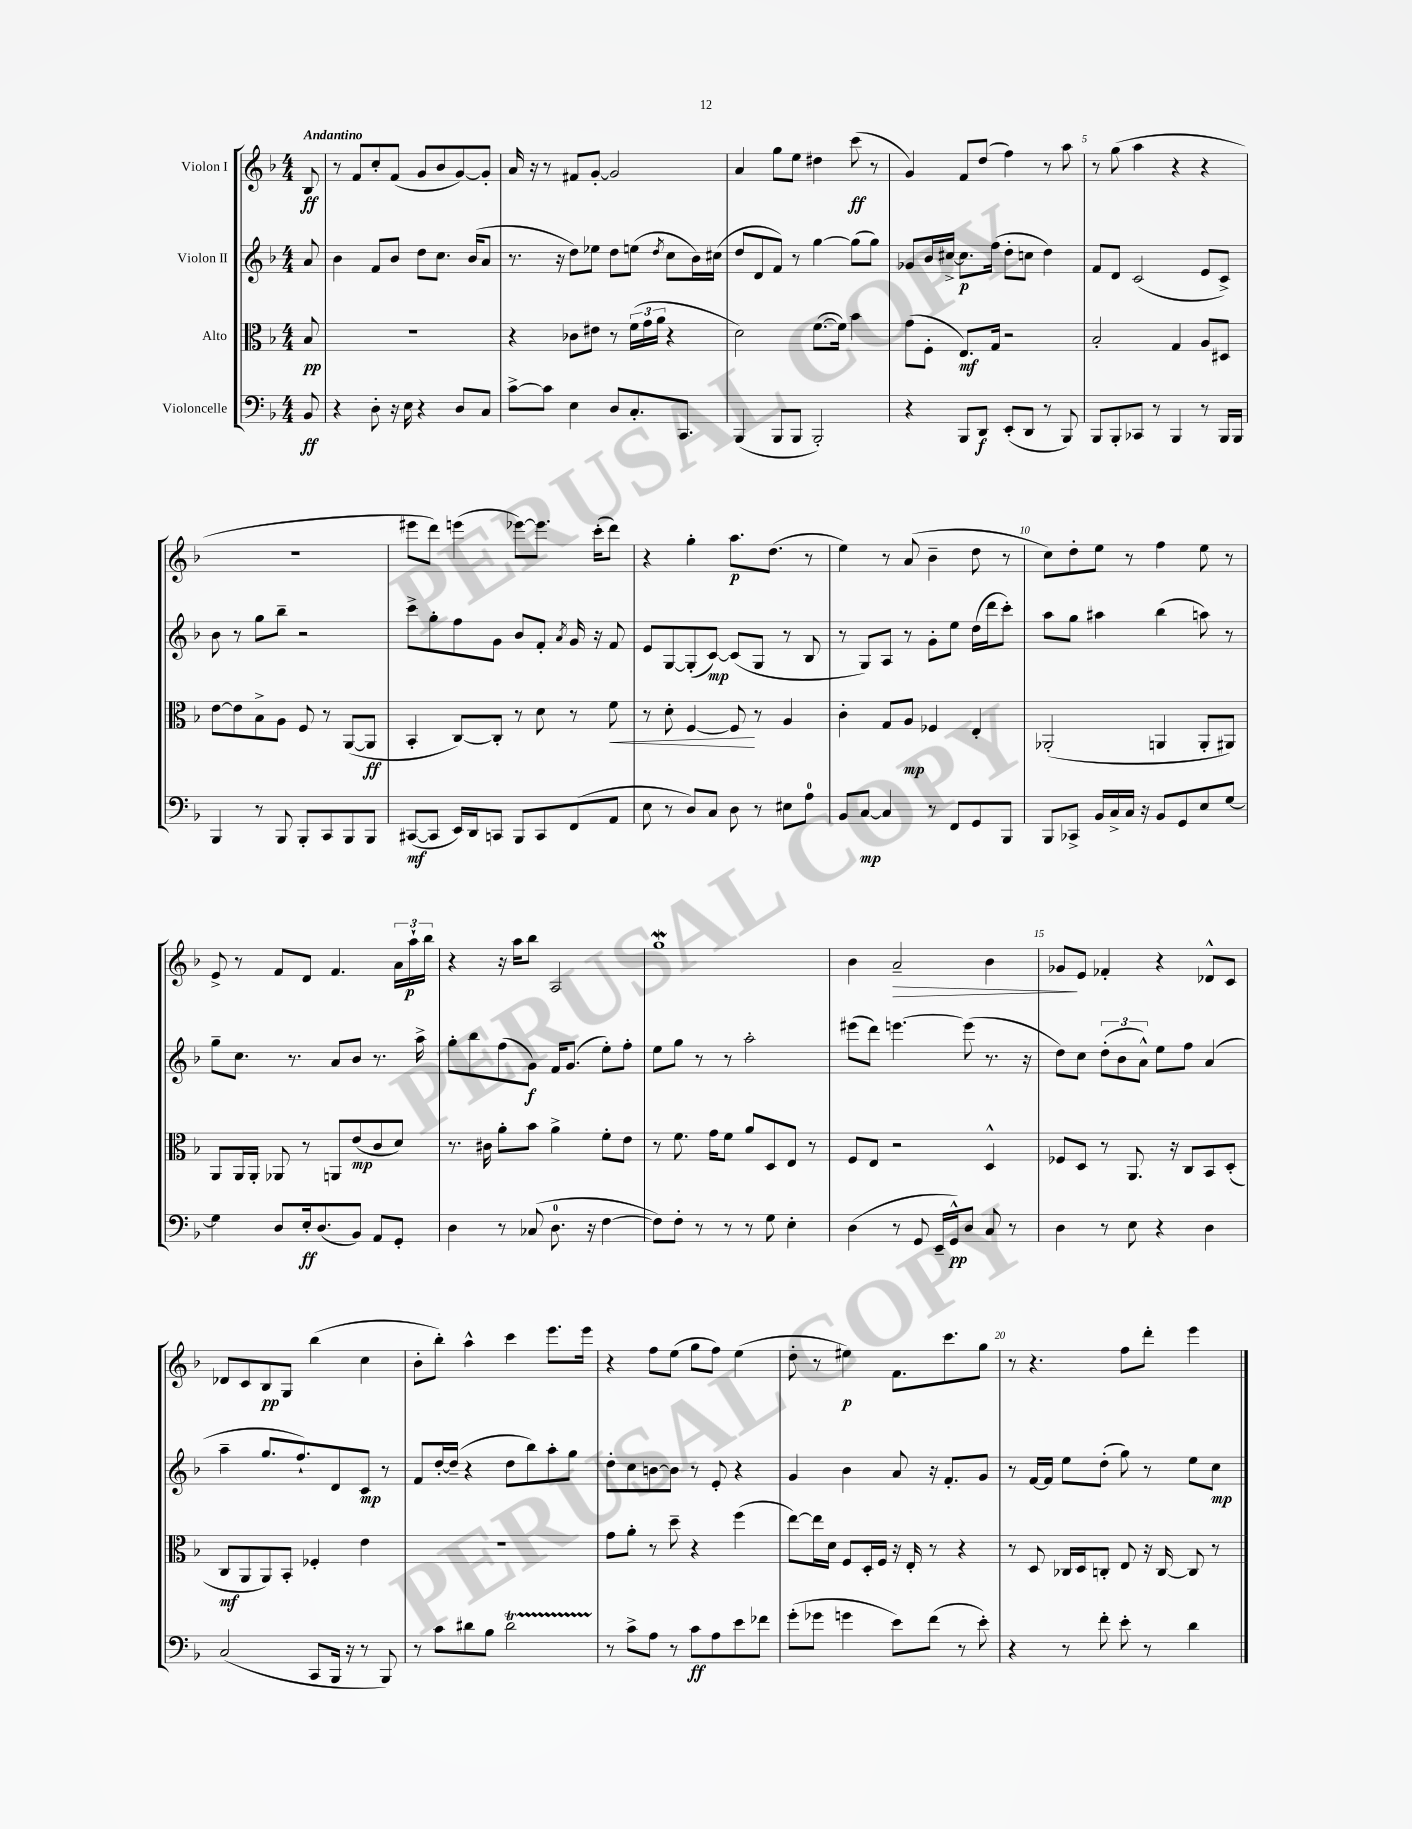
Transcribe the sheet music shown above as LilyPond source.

<<
\new StaffGroup <<
\new Staff = "s0" \with { instrumentName = "Violon I" } {
    \clef treble \key f \major \numericTimeSignature \time 4/4 \partial 8 \tempo "Andantino"
    bes8\ff |
    r8 f'8 c''8-. f'8( g'8 bes'8 g'8~) g'8-. |
    a'16 r16 r8 fis'8 g'8~-. g'2 |
    a'4 g''8 e''8 dis''4 c'''8\ff( r8 |
    g'4) f'8 d''8( f''4) r8 a''8 |
    r8 g''8( a''4 r4 r4 |
    R1 |
    eis'''8 d'''8) e'''4( ees'''8~) ees'''8. c'''16-.( d'''8) |
    r4 g''4-. a''8.\p d''8.( r8 |
    e''4) r8 a'8( bes'4-- d''8 r8 |
    c''8) d''8-. e''8 r8 f''4 e''8 r8 |
    e'8-> r8 f'8 d'8 f'4. \tuplet 3/2 { a'16 a''16-!\p bes''16 } |
    r4 r16 a''16 bes''8 a2 |
    g''1\mordent |
    bes'4 a'2--\> bes'4 |
    ges'8\! e'8 fes'4-. r4 des'8-^ c'8 |
    des'8 c'8 bes8\pp g8 bes''4( c''4 |
    bes'8-. bes''8-.) a''4-^ c'''4 e'''8. e'''16 |
    r4 f''8 e''8( g''8 f''8) e''4( |
    d''8-. r8 eis''4\p) f'8. c'''8. g''8 |
    r8 r4. f''8 d'''8-. e'''4 \bar "|." |
}
\new Staff = "s1" \with { instrumentName = "Violon II" } {
    \clef treble \key f \major \numericTimeSignature \time 4/4 \partial 8
    a'8 |
    bes'4 f'8 bes'8 d''8 c''8. bes'16( a'8 |
    r8. r16 d''8) ees''8 d''8 e''8( \acciaccatura { d''8 } c''8 bes'16) cis''16( |
    d''8 d'8 f'8) r8 g''4~ g''8( g''8) |
    ges'8 bes'16 cis''16~-> cis''8.\p f''16( d''8-. c''8 d''4) |
    f'8 d'8 c'2( e'8 c'8->) |
    bes'8 r8 g''8 bes''8-- r2 |
    c'''8-> g''8-. f''8 g'8 bes'8 f'8-. \acciaccatura { a'8 } g'16 r16 f'8 |
    e'8 g8~ g8-.( c'8~\mp) c'8( g8 r8 bes8 |
    r8 g8) a8 r8 g'8-. e''8 d''16( d'''16 c'''8-.) |
    a''8 g''8 ais''4 bes''4( a''8) r8 |
    g''8-- c''8. r8. a'8 bes'8 r8. a''16-> |
    g''8-. bes''8 f''8( g'8\f) f'16 g'8.( e''8-.) f''8-. |
    e''8 g''8 r8 r8 a''2-. |
    eis'''8( d'''8) e'''4.~ e'''8( r8. r16 |
    d''8) c''8 \tuplet 3/2 { d''8-.( bes'8 a'8-^) } e''8 f''8 a'4( |
    a''4-- g''8. f''8.-!) d'8 c'8\mp r8 |
    f'8 d''16~-. d''16--( r4 d''8 bes''8) a''8-. g''8 |
    d''8-. c''8 b'8~ b'8 r8 e'8-. r4 |
    g'4 bes'4 a'8 r16 f'8.-. g'8 |
    r8 f'16~ f'16 e''8 d''8-.( g''8) r8 e''8 c''8\mp \bar "|." |
}
\new Staff = "s2" \with { instrumentName = "Alto" } {
    \clef alto \key f \major \numericTimeSignature \time 4/4 \partial 8
    bes8\pp |
    R1 |
    r4 ces'8 eis'8 r8 \tuplet 3/2 { f'16( g'16 a'16 } r4 |
    d'2) f'8.~( f'16) bes'4 |
    g'8( f8-. e8.\mf) g16 r2 |
    bes2-. g4 a8 dis8 |
    e'8~ e'8 bes8-> a8 f8 r8 a,8~( a,8\ff |
    bes,4-. c8~) c8-. r8 d'8 r8 f'8\< |
    r8 d'8-. f4~ f8\! r8 a4 |
    c'4-. g8 a8\mp fes4 e4-. |
    aes,2-.( a,4 a,8-. ais,8) |
    a,8 a,16 a,16-. aes,8 r8 a,8 e'8\mp( c'8 d'8) |
    r8. cis'16 a'8-. bes'8 a'4-> f'8-. e'8 |
    r8 f'8. g'16 f'8 a'8 d8 e8 r8 |
    f8 e8 r2 d4-^ |
    fes8 d8 r8 a,8. r16 c8 bes,8 d8-.( |
    c8\mf a,8 a,8) bes,8-. fes4-. e'4 |
    R1 |
    g'8 a'8-. r8 d''8-- r4 f''4( |
    e''8~) e''16 d'16 f8 d16-. f16 r16 e16-. r8 r4 |
    r8 d8 ces16 d16 c8-. e8 r16 c16~ c8 r8 \bar "|." |
}
\new Staff = "s3" \with { instrumentName = "Violoncelle" } {
    \clef bass \key f \major \numericTimeSignature \time 4/4 \partial 8
    bes,8\ff |
    r4 d8-. r16 e16 r4 d8 c8 |
    c'8~-> c'8 e4 d8 c8.-. c,8. |
    bes,,4( bes,,8 bes,,8 bes,,2-.) |
    r4 bes,,8 d,8\f e,8-.( d,8 r8 bes,,8) |
    bes,,8 bes,,8-. ces,8 r8 bes,,4 r8 bes,,16 bes,,16 |
    bes,,4 r8 bes,,8 bes,,8-. c,8 bes,,8 bes,,8 |
    cis,8~\mf( cis,8 e,16) d,16 c,8 bes,,8 c,8 f,8( a,8 |
    e8 r8 d8) c8 d8 r8 eis8 a8-0 |
    bes,8 c8~\mp c4 r8 f,8 g,8 bes,,8 |
    bes,,8 ces,8-> bes,16 c16-> c16 r16 bes,8 g,8 e8 g8~ |
    g4 d8 e16-.\ff d8.( bes,8) a,8 g,8-. |
    d4 r8 ces8( d8.-0 r16 f4~ |
    f8) f8-. r8 r8 r8 g8 e4-. |
    d4( r8 g,8 e,16-- g,16-^\pp) d8 c8 r8 |
    d4 r8 e8 r4 d4 |
    c2( c,8 bes,,16 r16 r8 bes,,8) |
    r8 c'8 dis'8 bes8 dis'2\startTrillSpan |
    r8\stopTrillSpan c'8-> a8 r8 c'8\ff a8 e'8 fes'8 |
    g'8-.( ges'8 g'4 e'8) f'8( r8 e'8-.) |
    r4 r8 f'8-. e'8-. r8 d'4 \bar "|." |
}
>>
>>
\layout { \context { \Score \override BarNumber.break-visibility = ##(#f #t #t) barNumberVisibility = #(every-nth-bar-number-visible 5) } }
